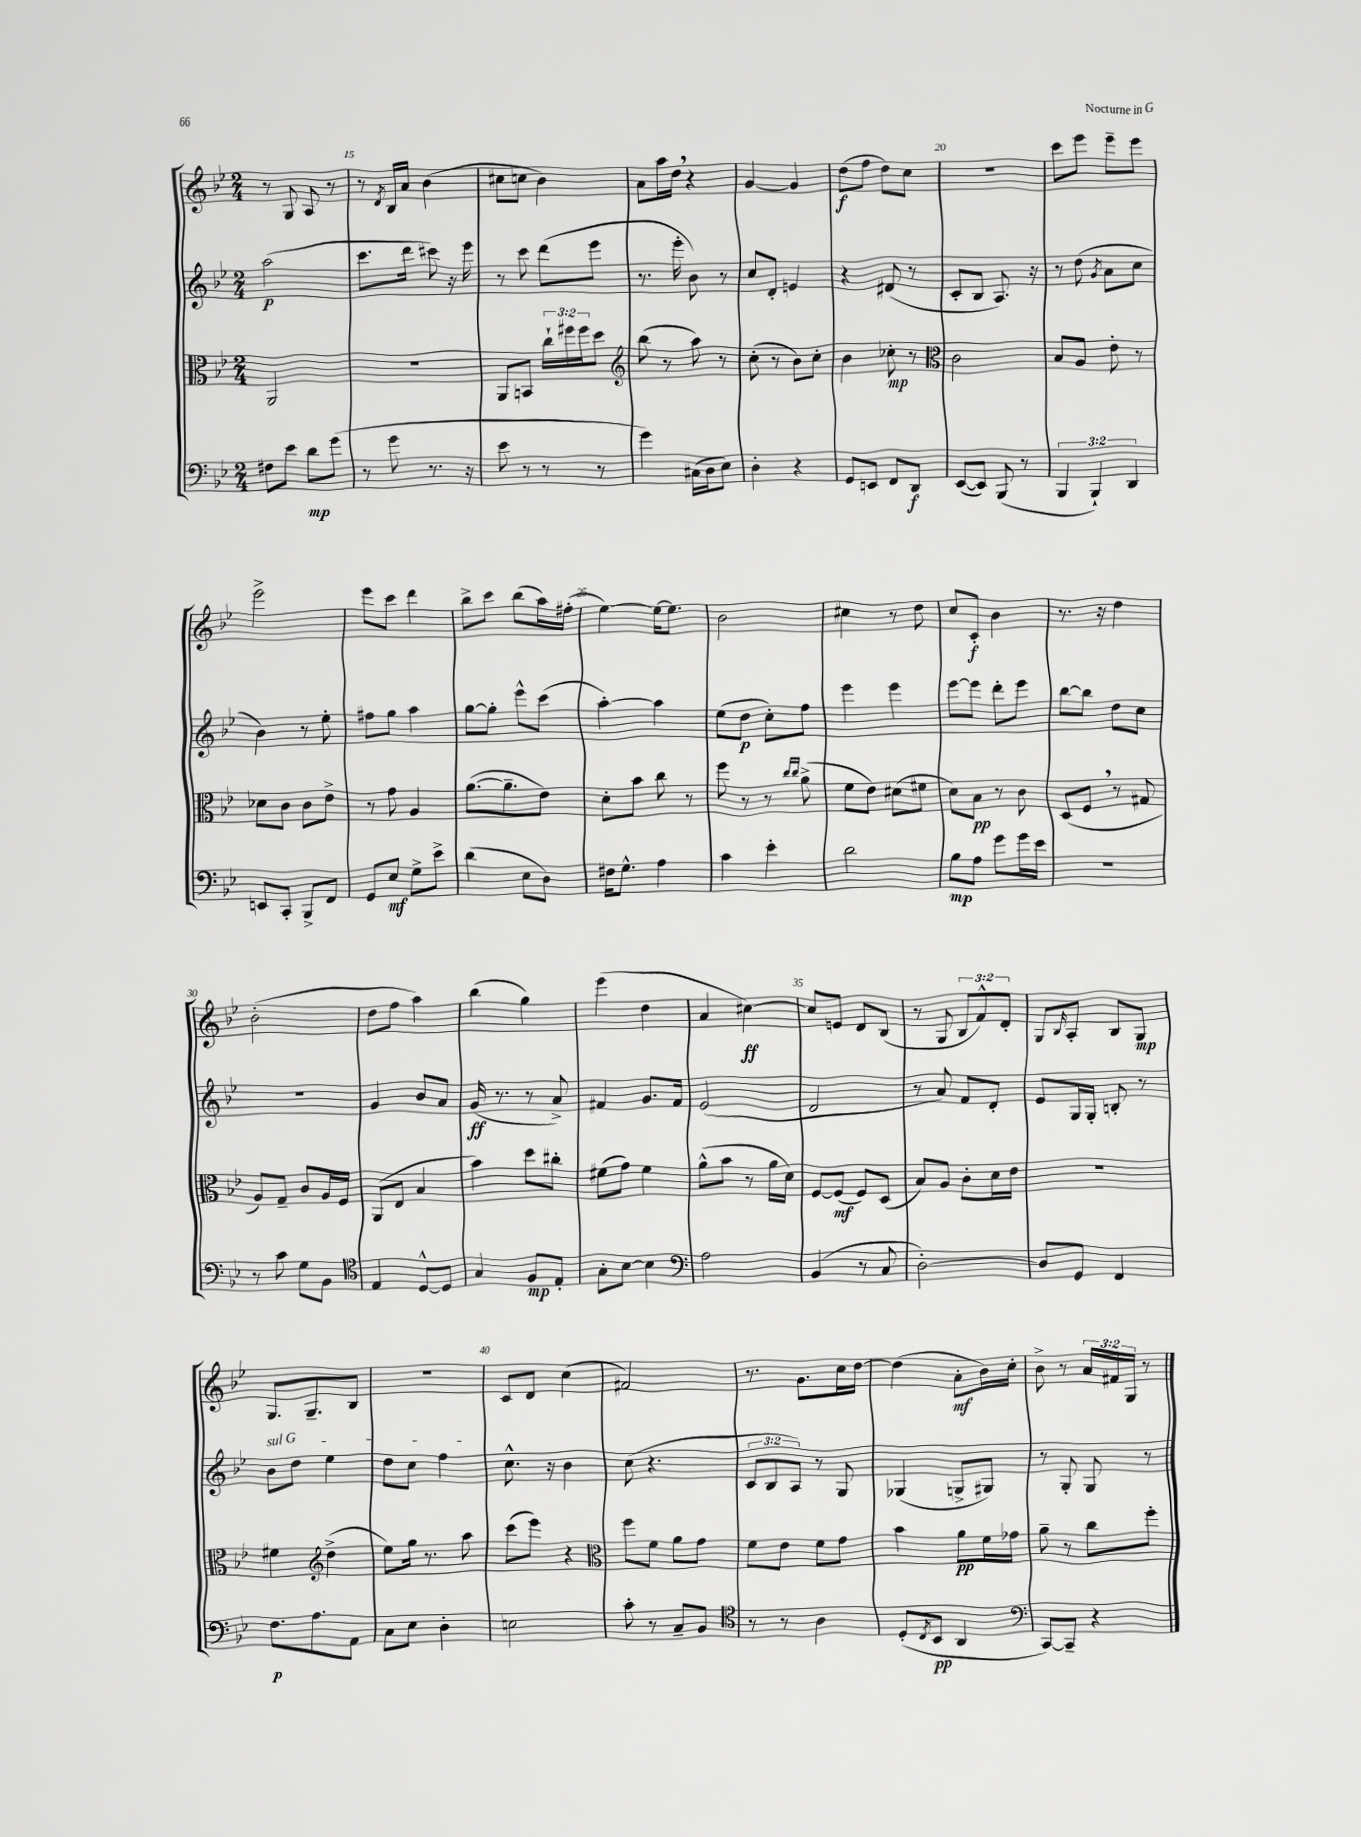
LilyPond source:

<<
\new StaffGroup <<
\new Staff = "s0" {
    \clef treble \key bes \major \numericTimeSignature \time 2/4 \override Staff.TupletNumber.text = #tuplet-number::calc-fraction-text
    r8 g8 a8 r8 |
    r8 \acciaccatura { d'8 } bes16 a'16 bes'4( |
    cis''8 c''8 bes'4) |
    a'8 a''16 d''16 \breathe r4 |
    g'4~ g'4 |
    d''8\f( f''8 d''8) c''8 |
    R2 |
    c'''8 ees'''8 ees'''8-- ees'''8 |
    ees'''2-> |
    ees'''8 c'''8 d'''4 |
    bes''8-> c'''8 bes''8( a''16) fis''16-.( |
    ees''4~) ees''16~ ees''8. |
    bes'2 |
    cis''4 r8 d''8 |
    c''8 c'8-.\f bes'4 |
    r8. r16 d''4 |
    bes'2-.( |
    d''8 f''8 a''4) |
    bes''4( g''4) |
    ees'''4( d''4 |
    a'4 cis''4~\ff) |
    cis''8 e'8 d'8 bes8( |
    r8 g8 \tuplet 3/2 { bes8 f'8-^) d'8-. } |
    g8 \grace { bes16 } a8-. bes8 g8\mp |
    g8. g8.-- bes8 |
    R2 |
    c'8 d'8 c''4( |
    fis'2) |
    r8. g'8. c''16 d''16~ |
    d''4( a'8-.\mf bes'16) c''16-. |
    bes'8-> r8 \tuplet 3/2 { a'16 fis'16 g16 } r8 \bar "|." |
}
\new Staff = "s1" {
    \clef treble \key bes \major \numericTimeSignature \time 2/4 \override Staff.TupletNumber.text = #tuplet-number::calc-fraction-text
    a''2\p( |
    c'''8. d'''16 cis'''8) r16 ees'''16 |
    r8 c'''8 d'''8( ees'''8 |
    r8. ees'''16-. bes'8) r8 |
    c''8 d'8-. e'4 |
    r4 dis'8( r8 |
    c'8-. bes8 a8.) r16 |
    r8 d''8( \acciaccatura { g'8 } a'8 c''8 |
    bes'4) r8 ees''8-. |
    fis''8 g''8 a''4 |
    g''8~ g''8-. ees'''8-^ c'''8( |
    a''4~-.) a''4 |
    ees''8( d''8\p c''8-.) f''8 |
    ees'''4 ees'''4 |
    ees'''8~ ees'''8 d'''8-. ees'''8 |
    bes''8~ bes''8 d''8 c''8 |
    R2 |
    g'4 bes'8 a'8 |
    g'16\ff( r8. r8 a'8->) |
    fis'4 g'8. fis'16 |
    ees'2( |
    d'2 |
    r8 a'8) f'8 d'8-. |
    ees'8 g16 g16-. b8-. r8 |
    \once \override TextSpanner.bound-details.left.text = \markup { \italic "sul G" } bes'8\startTextSpan d''8 ees''4 |
    d''8 c''8 f''4\stopTextSpan |
    c''8.-^ r16 bes'4 |
    c''8( r4. |
    \tuplet 3/2 { c'8 bes8 a8) } r8 g8 |
    ges4( g8-> gis8) |
    r8 g8-. g8 r8 \bar "|." |
}
\new Staff = "s2" {
    \clef alto \key bes \major \numericTimeSignature \time 2/4 \override Staff.TupletNumber.text = #tuplet-number::calc-fraction-text
    a,2 |
    R2 |
    a,8 b,8 \tuplet 3/2 { c''16-! fis''16 fis''16 } d''8 |
    \clef treble bes''8( r8 a''8) r8 |
    c''8-.( r8 bes'8) c''8-. |
    bes'4 ces''8-.\mp r8 |
    \clef alto c'2 |
    bes8 a8 ees'8-. r8 |
    des'8 c'8 c'8 ees'8-> |
    r8 g'8 a4 |
    a'8.~( a'8.-- ees'8) |
    d'8-. bes'8 c''8 r8 |
    f''8 r8 r8 \grace { c''16 c''16 } a'8->( |
    f'8 ees'8) dis'8( fis'8 |
    d'8) bes8\pp r8 c'8 |
    d8( f8 \breathe r8 gis8 |
    a8) g8-- c'8 a16 f16 |
    a,8( ees8 bes4 |
    bes'4) d''8 cis''8-. |
    fis'8( g'8) fis'4 |
    a'8-^( bes'8 r8 a'16 d'16) |
    f8~ f8\mf( f8) d8( |
    bes8) a8 c'8-. d'16 ees'16 |
    R2 |
    fis'4 \clef treble d''4->( |
    ees''8) g''16 r8. a''8 |
    c'''8( ees'''8) r4 |
    \clef alto f''8 f'8 a'8 g'8 |
    f'8 ees'8 f'8 g'8 |
    bes'4 a'8\pp f'16 ges'16 |
    a'8-- r8 c''8 f''8-. \bar "|." |
}
\new Staff = "s3" {
    \clef bass \key bes \major \numericTimeSignature \time 2/4 \override Staff.TupletNumber.text = #tuplet-number::calc-fraction-text
    fis8 ees'8 d'8\mp g'8( |
    r8 g'8 r8. r16 |
    ees'8 r8 r8 r8 |
    g'4) cis16( d16 ees8) |
    d4-. r4 |
    g,8 e,8 f,8 d,8\f |
    ees,8~( ees,8) bes,,8( r8 |
    \tuplet 3/2 { bes,,4 bes,,4-!) d,4 } |
    e,8 c,8-. bes,,8-> f,8 |
    g,8 ees8\mf g8-> ees'8-> |
    d'4( ees8 d8) |
    fis16 g8.-^ a4 |
    c'4 ees'4-. |
    d'2 |
    bes8\mp a8 g'8 g'16 ees'16 |
    r2 |
    r8 c'8 g8 bes,8 |
    \clef tenor ees4 d8~-^ d8 |
    g4 f8\mp ees8-. |
    g8-. bes8~ bes4 |
    \clef bass a2 |
    bes,4( r8 c8 |
    d2~-.) |
    d8 g,8 f,4 |
    f8.\p a8. a,8 |
    c8 ees8 d4-. |
    e2 |
    c'8-. r8 c8-- bes,8 |
    \clef tenor r8 r8 a4 |
    d8-.( \acciaccatura { c8 } bes,8\pp a,4 |
    \clef bass c,8~) c,8-- r4 \bar "|." |
}
>>
>>
\layout { \context { \Score currentBarNumber = #14 \override BarNumber.break-visibility = ##(#f #t #t) barNumberVisibility = #(every-nth-bar-number-visible 5) } }
